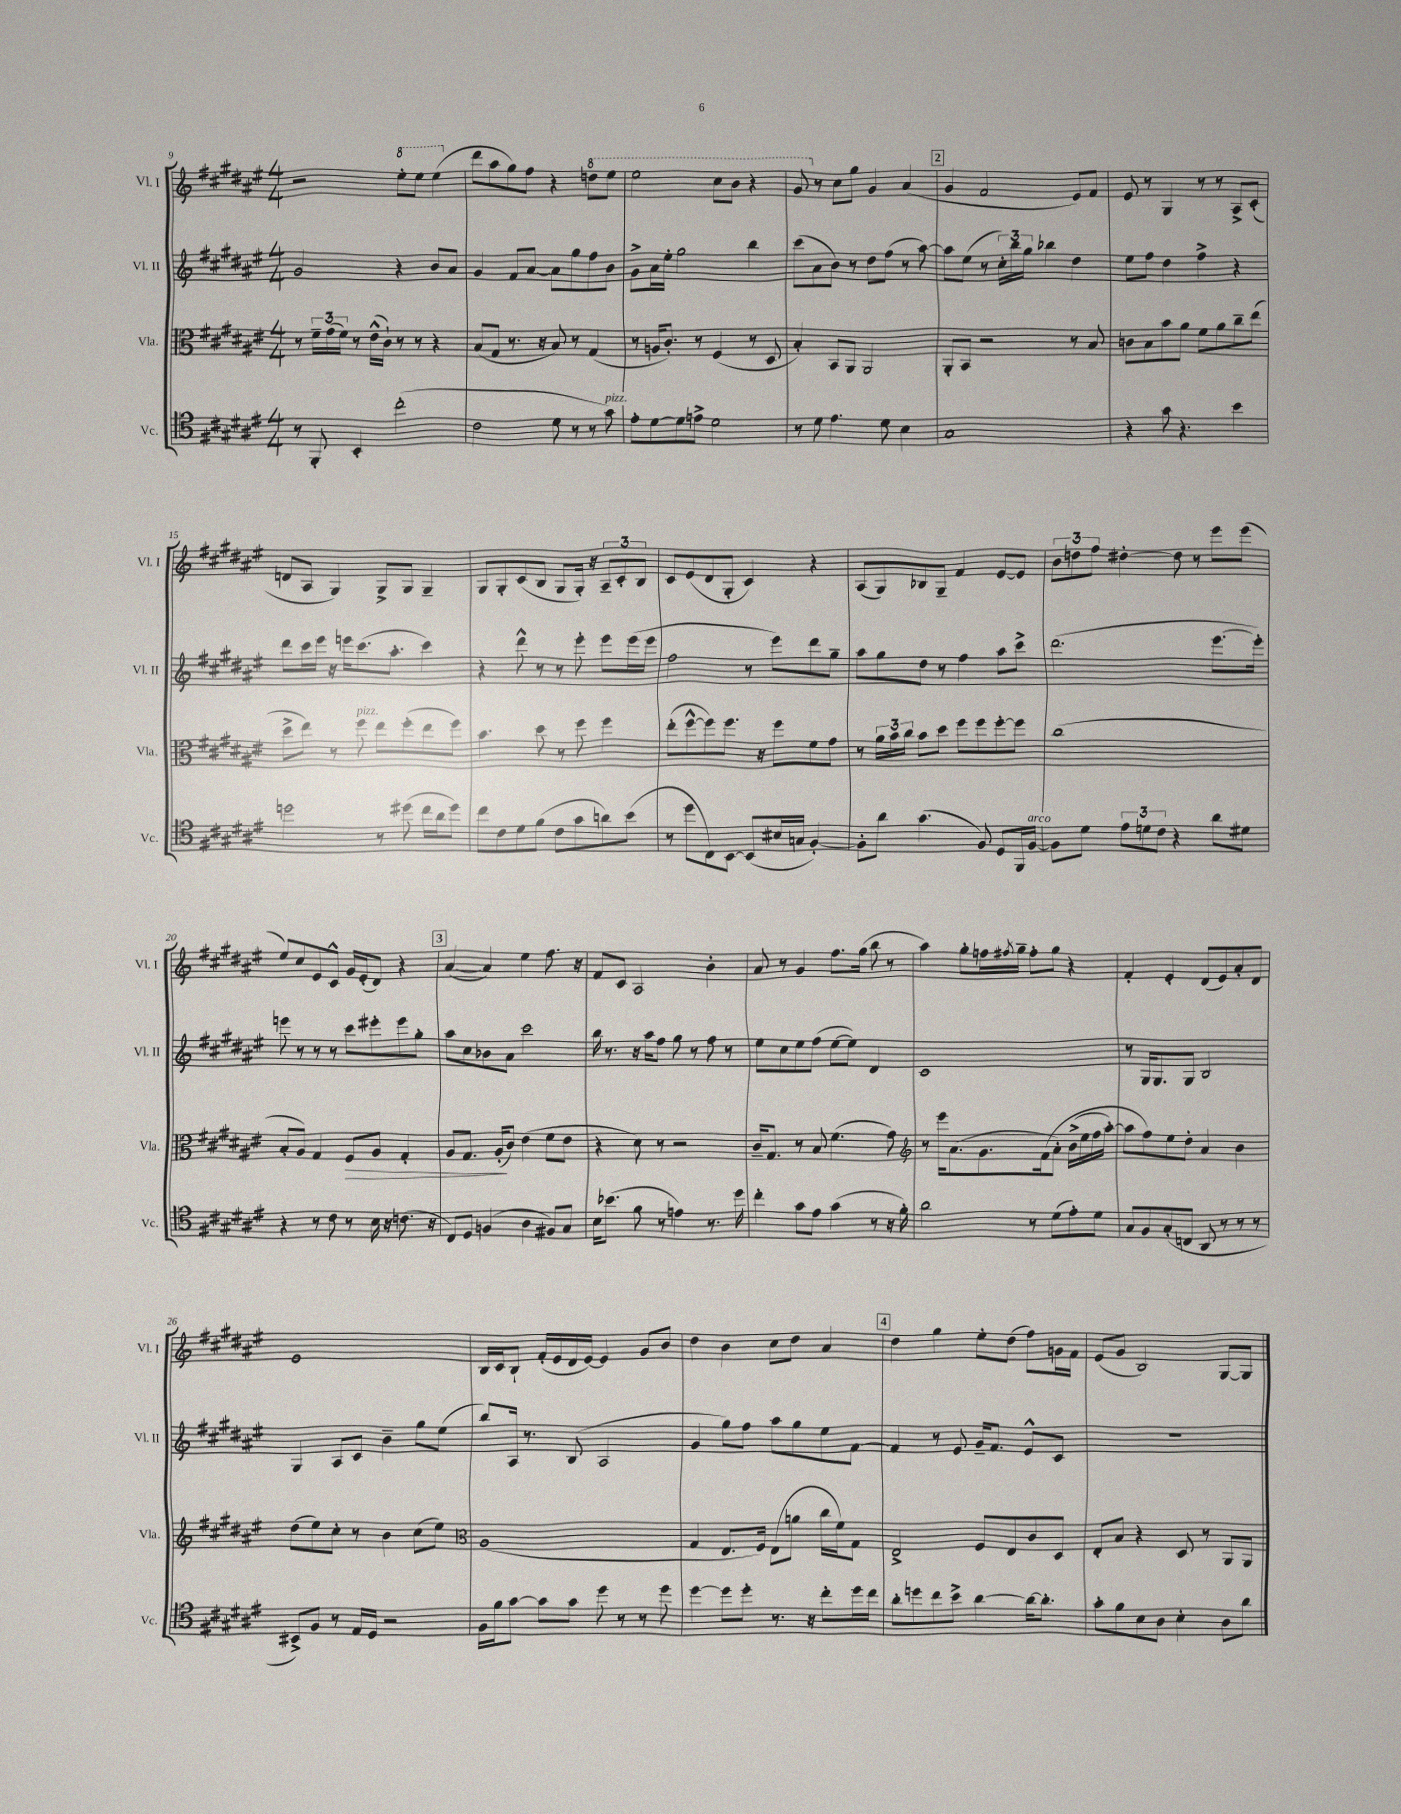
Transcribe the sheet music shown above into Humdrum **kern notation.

**kern	**kern	**kern	**kern
*staff4	*staff3	*staff2	*staff1
*clefC4	*clefC3	*clefG2	*clefG2
*k[f#c#g#d#a#e#]	*k[f#c#g#d#a#e#]	*k[f#c#g#d#a#e#]	*k[f#c#g#d#a#e#]
*M4/4	*M4/4	*M4/4	*M4/4
8r	8r	2g#	2r
8FF#'	24f#~	.	.
.	(24g#	.	.
.	24f#)	.	.
4BB'	8r	.	.
.	(16e#^^	.	.
.	16c#`)	.	.
(2cc#'	8r	4r	8eee#'
.	8r	.	8eee#
.	4r	8b	(4eee#
.	.	8a#	.
=	=	=	=
2c#	(8B	4g#	8ddd#
.	8G#	.	8aa#
.	8.r	8f#	8gg#)
.	.	[8a#	8ff#
.	16r	.	.
8d#	8B)	8a#]	4r
8r	8r	8gg#	.
8r	(4G#	8ff#	8ddd
8g#)	.	8b	8eee#
=	=	=	=
8e#'	8r	8g#^	2eee#
[8d#	16A	16a#	.
.	8.c#')	16ee#'	.
8d#]	.	2gg#	.
8e^	8r	.	.
2d#	(4F#	.	8ccc#
.	.	.	8bb
.	8r	4bb	4r
.	8D#	.	.
=	=	=	=
8r	4B')	(8ccc#	8gg#
8d#	.	8a#	8r
4.e#	8BB	8b)	8cc#
.	8AA#	8r	8gg#
.	2AA#	8dd#	4g#
8d#	.	(8ff#	.
4B	.	8r	(4a#
.	.	[8aa#)	.
=	=	=	=
1G#	8AA#'	8aa#]	4g#
.	8BB	(8ee#	.
.	2r	8r	2f#
.	.	24cc#')	.
.	.	24bb	.
.	.	24gg#	.
.	.	4bb-	.
.	8r	4dd#	8e#)
.	8B	.	8f#
=	=	=	=
4r	8c	8ee#	8e#
.	8B	8ff#	8r
8g#	8b	4dd#	4G#
4.r	8a#	.	.
.	8f#	4ff#^	8r
.	8a#	.	8r
4b	8cc#~	4r	8A#^
.	(8ee#	.	(8c#'
=	=	=	=
2dd	8dd#^	8ddd#	8d
.	8ee#)	16ccc#	8A#
.	.	16eee#	.
.	8r	16r	4G#)
.	.	16eee	.
.	8ff#	(8.ccc#	.
8r	8ee#	.	8G#^
.	.	8.aa#'	.
(8dd#	(8ff#'	.	8G#
16cc#	8ee#	4ccc#)	4G#~
16a#	.	.	.
8dd#)	8ff#)	.	.
=	=	=	=
8cc#	4.b	4r	8G#
8c#	.	.	8G#'
8d#	.	8ddd#^^	(8c#
(8f#	8dd#	8r	8B
8c#	8r	8r	8G#
8g#	8ff#	8eee#'	16G#')
.	.	.	16r
8a)	4ff#	8eee#	12A#~
.	.	.	12c#'
(8b	.	(16eee#	.
.	.	.	12B
.	.	16eee#	.
=	=	=	=
8r	(8ee#'	2ff#	8c#
8dd#	[8ff#^^	.	(8e#
8C#)	8ff#])	.	8d#
[8BB	8.ff#	.	8G#'
(8BB]	.	8r	4c#)
.	16r	.	.
16B#	8ff#	8eee#)	.
16G	.	.	.
[4F#')	8f#	8ddd#	4r
.	8g#	8gg#~	.
=	=	=	=
8F#']	8r	8aa#	(8A#
8a#	24a#	8gg#	8G#)
.	24b	.	.
.	24cc#	.	.
(4.g#	8b	8dd#	8B-
.	8dd#	8r	8G#~
.	8ff#	4ff#	4f#
8F#)	8ff#	.	.
8D#	[8ff#'	8aa#	[8e#
16FF#	8ff#]	8ccc#^	8e#]
[16F#	.	.	.
=	=	=	=
8F#]	(1cc#	(2.ddd#	12b
.	.	.	12dd
8d#	.	.	.
.	.	.	12ff#
12e#	.	.	[4dd#'
12d	.	.	.
12c#	.	.	.
4r	.	.	8dd#]
.	.	.	8r
8a#	.	[8.eee#	8eee#
8d#	.	.	(8eee#
.	.	16eee#'])	.
=	=	=	=
4r	8B'	8eee	8ee#)
.	8A#)	8r	8cc#
8r	4G#	8r	8e#
8c#	.	8r	8c#^^
8r	8F#	8ccc#	16g#
.	.	.	(16e#'
16B	8A#	8eee#'	8d#)
16r	.	.	.
(8.c	4G#'	8eee#	4r
.	.	8gg#'	.
16r	.	.	.
=	=	=	=
8C#)	8A#	8aa#	([4a#
8D#	8.G#	8cc#	.
(4F	.	8b-	4a#])
.	(16A#'	.	.
.	8c#)	8a#	.
4A#	(4e#	2ccc#	4ee#
8F#)	8f#	.	8.ff#
8G#	8e#	.	.
.	.	.	16r
=	=	=	=
16B	4r	16bb	8f#
(8.b-	.	8.r	.
.	.	.	8c#
8f#	8d#)	16r	2A#
.	.	16aa#	.
8r	8r	8ff#	.
4e)	2r	8gg#	.
.	.	8r	.
8.r	.	8ff#	4b'
.	.	8r	.
16dd#	.	.	.
=	=	=	=
4cc#'	16c#~	8ee#	8a#
.	8.G#	.	.
.	.	8cc#	8r
8g#	8r	8ee#	4g#
8e#	8B	(8ff#	.
(4g#	(4.f#	[8ee#	8.ff#
.	.	8ee#])	.
.	.	.	(16gg#
8r	.	4d#	8bb
16r	8g#)	.	8r
16f#')	.	.	.
=	=	=	=
*	*clefG2	*	*
2a#	8r	1c#	4aa#)
.	16eee#	.	.
.	(8.a#	.	.
.	.	.	8gg#'
.	8.g#	.	16ff
.	.	.	8qff#
.	.	.	16gg#~
8r	.	.	8ff#'
.	&(16f#	.	.
(8d#	8a#')	.	8gg#
8e#')	(16b^	.	4r
.	16ee#	.	.
8d#	16ff#	.	.
.	[16aa#')	.	.
=	=	=	=
8G#	8aa#]	8r	4f#'
8F#	8ff#&)	16G#	.
.	.	8.G#	.
(8G#'	8ee#	.	4e#'
8C	8dd#'	8G#	.
8AA#	4a#	2B	(8d#
8r	.	.	8e#)
8r	4b	.	8a#'
8r	.	.	8d#
=	=	=	=
8BB#^)	(8dd#	4G#	1e#
8F#	8ee#)	.	.
8r	8cc#'	8A#	.
16E#	8r	8c#	.
16D#	.	.	.
2r	4b	4b~	.
.	(8cc#	8gg#	.
.	8ee#)	(8ee#	.
=	=	=	=
*	*clefC3	*	*
16F#	(1A#	8bb)	16B
16f#	.	.	16c#
[8g#	.	16A#	8B`
.	.	8.r	.
8g#]	.	.	(16f#'
.	.	.	16e#
8g#	.	(8B	16d#
.	.	.	[16e#)
8dd#	.	2A#	4e#]
8r	.	.	.
8r	.	.	8g#
8dd#	.	.	8b
=	=	=	=
[4dd#	4G#	4g#	4dd#
8dd#]	8.E#	8gg#)	4b
8dd#'	.	8ff#	.
.	16F#)	.	.
8.r	(8E#	8aa#	8cc#
.	8a	8gg#	8dd#
16r	.	.	.
8cc#'	16cc#	8ee#	4a#
.	16f#)	.	.
16dd#	8G#	[8f#	.
16cc#	.	.	.
=	=	=	=
8a#'	2E#^	4f#]	4dd#
8dd	.	.	.
8cc#	.	8r	4gg#
8b^	.	8e#	.
[4a#	8F#	16g#~	8ee#'
.	.	8.f#	.
.	8E#	.	(8dd#
16a#_	8c#	8e#^^	8ff#)
8.a#']	.	.	.
.	8D#	8c#	16g
.	.	.	16f#
=	=	=	=
8g#'	8E#'	1r	(8e#
8f#	8B	.	8g#
8B	4r	.	2B)
8A#	.	.	.
4B'	8D#	.	.
.	8r	.	.
8A#	8AA#	.	[8G#
8a#	8AA#	.	8G#]
==	==	==	==
*-	*-	*-	*-
